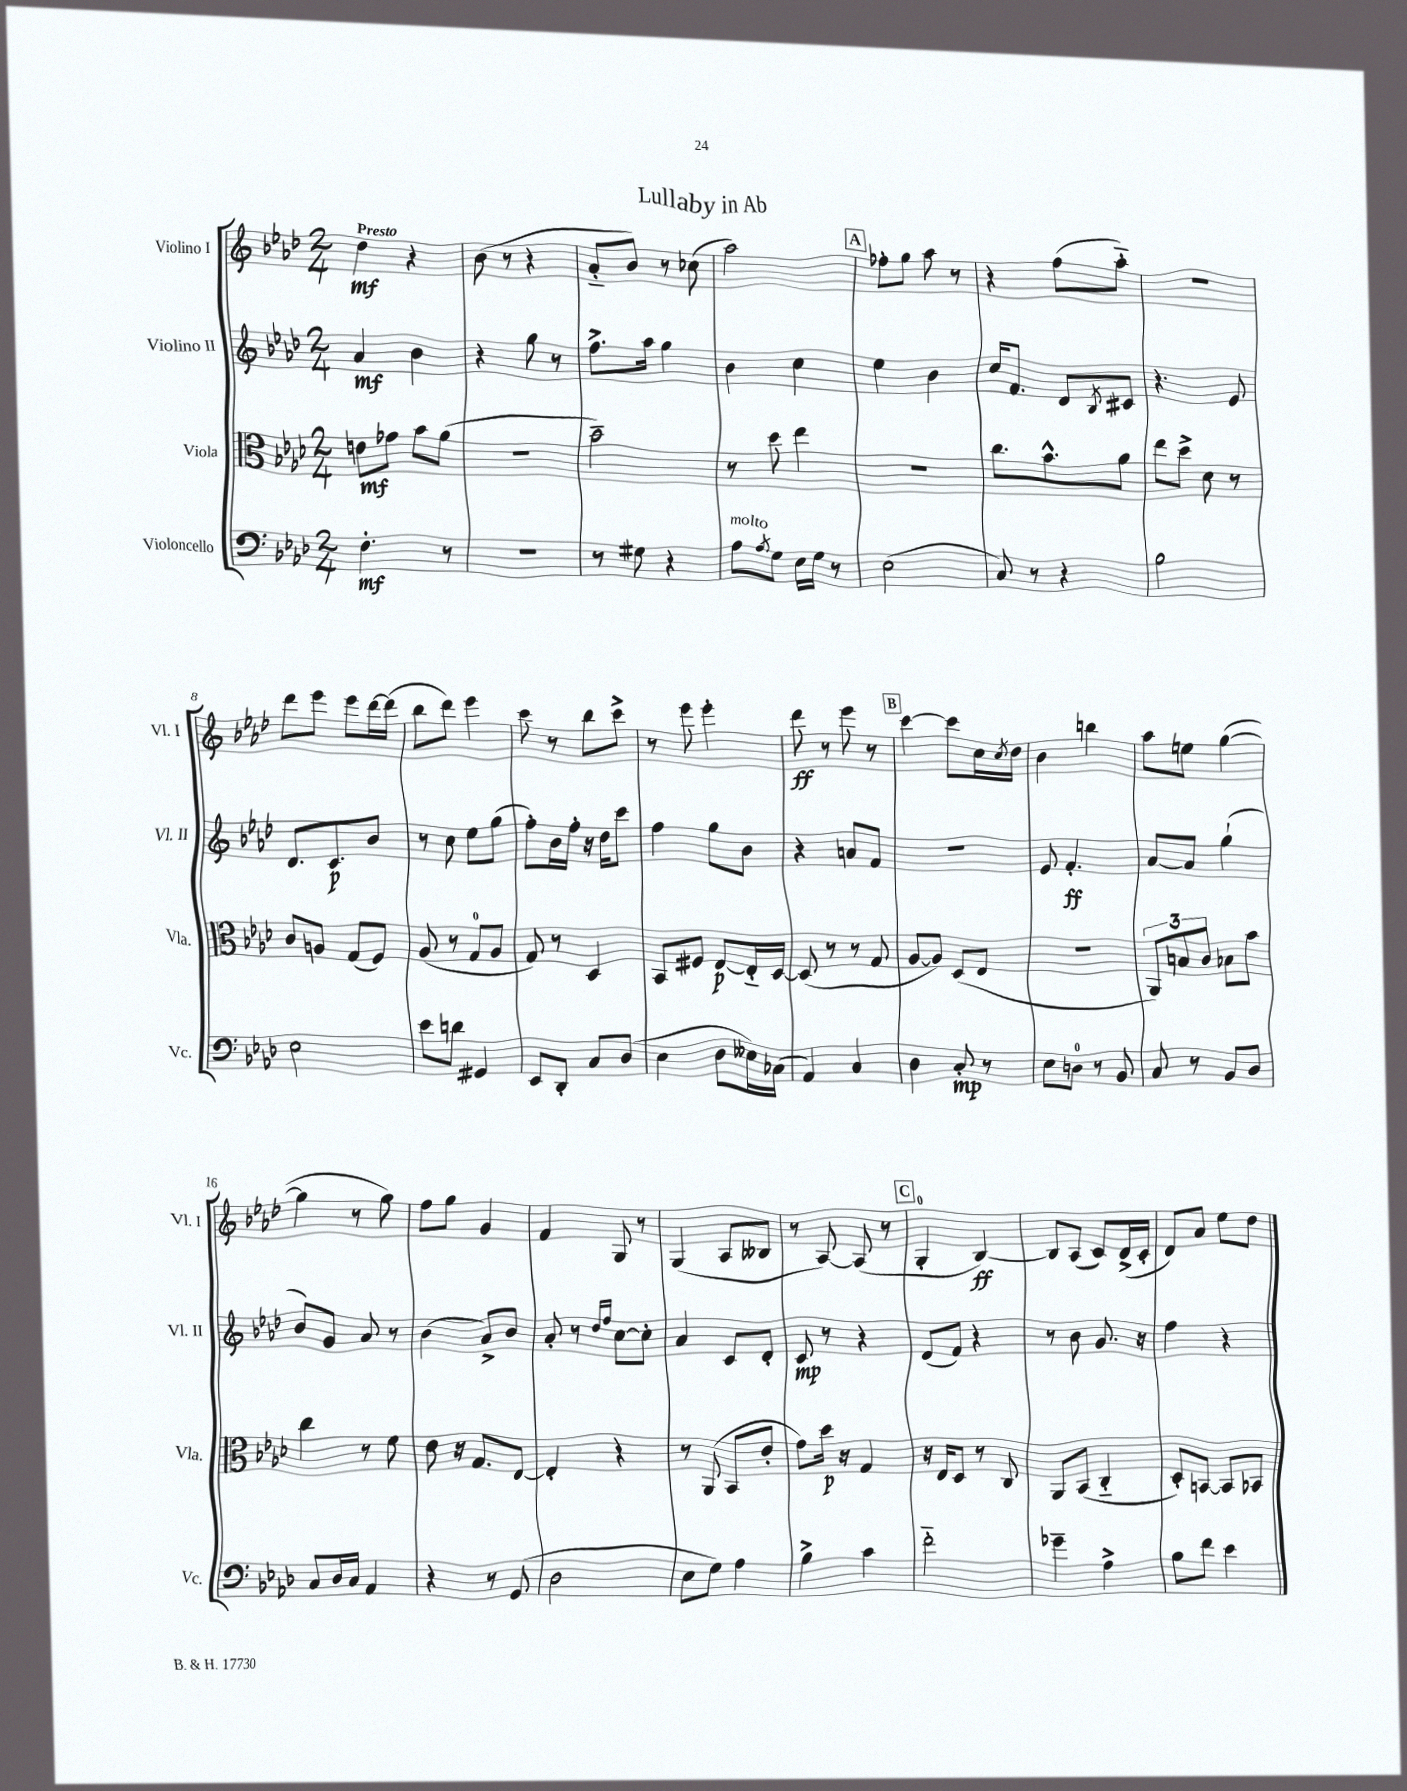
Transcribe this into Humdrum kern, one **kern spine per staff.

**kern	**kern	**kern	**kern
*staff4	*staff3	*staff2	*staff1
*clefF4	*clefC3	*clefG2	*clefG2
*k[b-e-a-d-]	*k[b-e-a-d-]	*k[b-e-a-d-]	*k[b-e-a-d-]
*M2/4	*M2/4	*M2/4	*M2/4
4.F'	8e	4a-	4dd-
.	8g-	.	.
.	8b-	4b-	4r
8r	(8a-	.	.
=	=	=	=
2r	2r	4r	(8b-
.	.	.	8r
.	.	8gg	4r
.	.	8r	.
=	=	=	=
8r	2b-~)	8.ff^	8a-'~
8G#	.	.	8b-)
.	.	16aa-	.
4r	.	4gg	8r
.	.	.	(8cc-
=	=	=	=
8A-	8r	4b-	2aa-)
8qA-	.	.	.
8G	8dd-	.	.
16E-	4ee-	4cc	.
16G	.	.	.
8r	.	.	.
=	=	=	=
(2E-	2r	4ee-	8ff-'
.	.	.	8gg
.	.	4b-	8aa-
.	.	.	8r
=	=	=	=
8C)	8.cc	16cc	4r
.	.	8.f	.
8r	.	.	.
.	8.b-^^	.	.
4r	.	8d-	(8ff
.	.	8qB-	.
.	8a-	8c#	8aa-'~)
=	=	=	=
2B-	8ee-	4.r	2r
.	8dd-^	.	.
.	8d-	.	.
.	8r	8e-	.
=	=	=	=
2E-	8c	8.d-	8ddd-
.	8A	.	8eee-
.	.	8.c	.
.	(8G	.	8eee-
.	8F)	8b-	[16ddd-
.	.	.	(16ddd-]
=	=	=	=
8e-	(8A-	8r	8bb-
8d	8r	8cc	8ddd-)
4GG#	8G	8ee-	4eee-
.	8A-	(8gg	.
=	=	=	=
8EE-	8G)	8ff')	8ccc
8DD-'	8r	16b-	8r
.	.	16ff'	.
8C	4D-	16r	8bb-
.	.	16dd-	.
(8D-	.	8ccc	8ccc^
=	=	=	=
4E-	8BB-	4ff	8r
.	8F#	.	8eee-
8D-	[8E-	8gg	4eee-'
16E--)	16E-'~]	8b-	.
(16C-	[16D-	.	.
=	=	=	=
4AA-)	(8D-]	4r	8ddd-
.	8r	.	8r
4C	8r	8a	8eee-
.	8G	8f	8r
=	=	=	=
4D-	[8A-	2r	[4ccc
.	8A-])	.	.
8C'	(8D-	.	8ccc]
8r	8E-	.	16cc
.	.	.	8qcc
.	.	.	16dd-
=	=	=	=
8E-	2r	8e-	4b-
8D	.	4.f'	.
8r	.	.	4bb
8BB-	.	.	.
=	=	=	=
8C	12AA-)	[8a-	8aa-
.	12B	.	.
8r	.	8a-]	8ee
.	12c	.	.
8BB-	8B-	(4gg`	([4gg
8D-	8b-	.	.
=	=	=	=
8C	4cc	8b-)	4gg]
16D-	.	8g	.
16C	.	.	.
4AA-	8r	8a-	8r
.	8f	8r	8gg)
=	=	=	=
4r	8e-	(4b-	8ff
.	16r	.	8gg
.	8.G	.	.
8r	.	8a-^)	4g
(8GG	[8E-	8b-	.
=	=	=	=
2D-	4E-']	8a-'	4f
.	.	8r	.
.	.	16qqdd-	.
.	.	16qqff	.
.	4r	[8cc	8G
.	.	8cc']	8r
=	=	=	=
8E-	8r	4a-	(4G
8G)	(8AA-	.	.
4A-	8BB-	8c	8A-
.	8e-'	8d-'	8B--
=	=	=	=
4B-^	8g)	8c	8r
.	16dd-	8r	[8A-)
.	16r	.	.
4c	4G	4r	(8A-]
.	.	.	8r
=	=	=	=
2f'~	16r	(8d-	4G'
.	16E-	.	.
.	8D-	8f)	.
.	8r	4r	[4B-)
.	8C	.	.
=	=	=	=
4g-~	8AA-	8r	8B-]
.	(8BB-	8b-	(8A-
4A-^	4C'~	8.g	8c)
.	.	.	(16d-^
.	.	16r	16c'
=	=	=	=
8B-	8D-')	4ff	8d-)
8f	[8BB	.	8a-
4e-	8BB]	4r	8ee-
.	8BB-	.	8dd-
==	==	==	==
*-	*-	*-	*-
